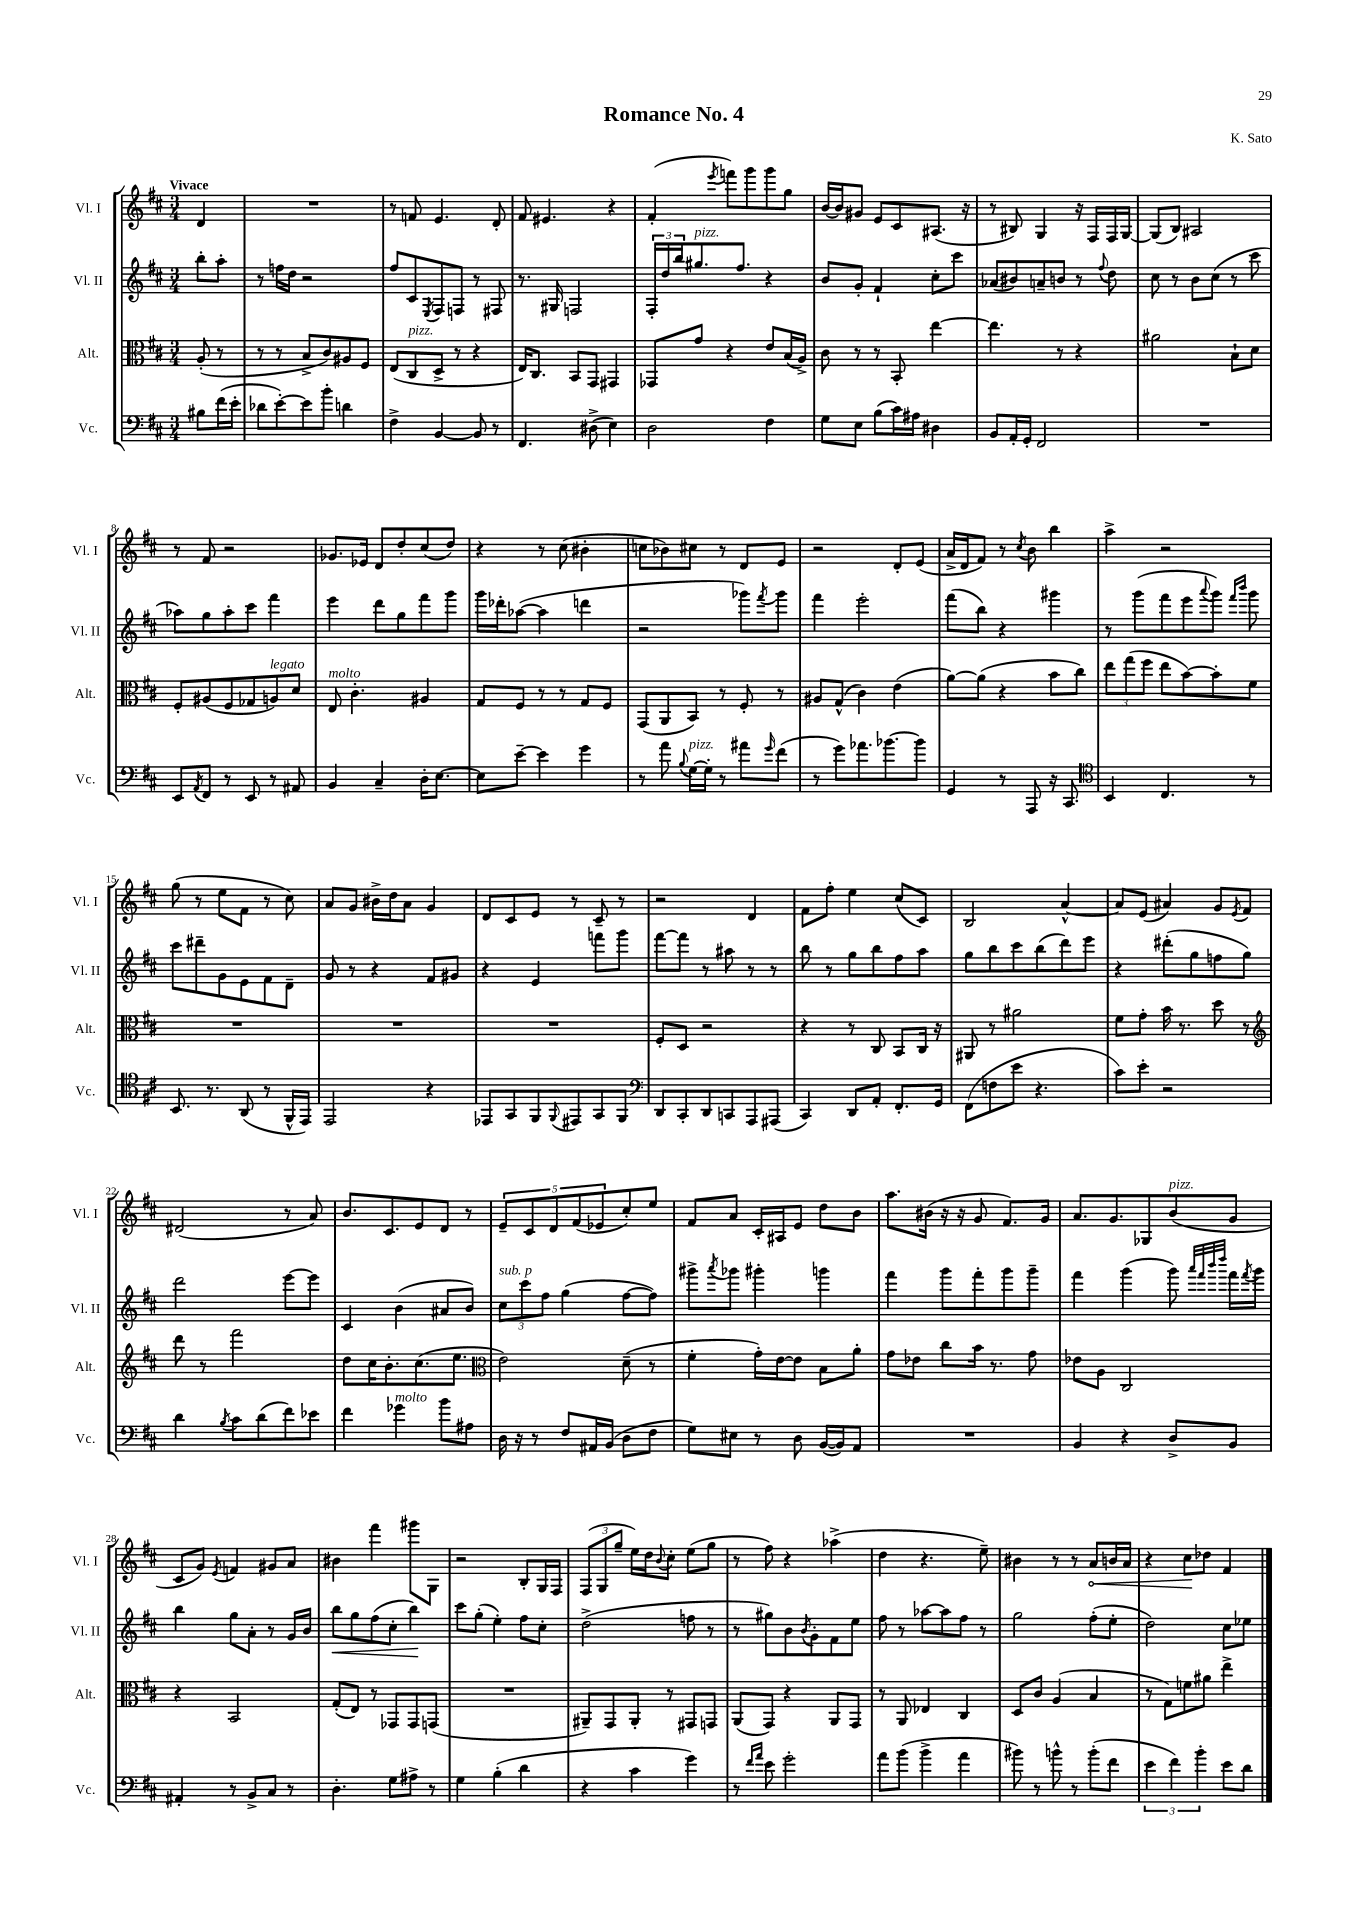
\header { title = "Romance No. 4" composer = "K. Sato" }
<<
\new StaffGroup <<
\new Staff = "s0" \with { instrumentName = "Vl. I" shortInstrumentName = "Vl. I" } {
    \clef treble \key d \major \numericTimeSignature \time 3/4 \partial 4 \tempo "Vivace"
    d'4 |
    R2. |
    r8 f'8 e'4. d'8-. |
    fis'8 eis'4. r4 |
    fis'4-.( \acciaccatura { e'''8 } f'''8) g'''8 g'''8 g''8 |
    b'16~ b'16 gis'8 e'8 cis'8 ais8.( r16 |
    r8 bis8) g4 r16 fis16 fis16 g16~ |
    g8( b8) ais2 |
    r8 fis'8 r2 |
    ges'8. ees'16 d'8 d''8-. cis''8( d''8) |
    r4 r8 cis''8( bis'4-. |
    c''8 bes'8) cis''8 r8 d'8 e'8 |
    r2 d'8-. e'8( |
    a'16-> d'16 fis'8) r8 \acciaccatura { cis''8 } b'8 b''4 |
    a''4-> r2 |
    g''8( r8 e''8 fis'8 r8 cis''8) |
    a'8 g'8 bis'16-> d''16 a'8 g'4 |
    d'8 cis'8 e'8 r8 cis'8-- r8 |
    r2 d'4 |
    fis'8 fis''8-. e''4 cis''8( cis'8) |
    b2 a'4~-^ |
    a'8 e'8( ais'4) g'8 \acciaccatura { e'8 } fis'8 |
    dis'2( r8 a'8) |
    b'8. cis'8. e'8 d'8 r8 |
    \tuplet 5/4 { e'8-- cis'8 d'8 fis'8( ees'8 } cis''8-.) e''8 |
    fis'8 a'8 cis'16-. ais16 e'8 d''8 b'8 |
    a''8. bis'16( r16 r16 g'8 fis'8.) g'16 |
    a'8. g'8. ges8 b'8^\markup { \italic "pizz." }( g'8 |
    cis'8 g'8) \acciaccatura { e'8 } f'4 gis'8 a'8 |
    bis'4 fis'''4 gis'''8 g8 |
    r2 b8-. g16 fis16 |
    \tuplet 3/2 { fis8( g8 g''8-- } e''16) d''16 \appoggiatura { b'8 } cis''8-. e''8( g''8 |
    r8 fis''8) r4 aes''4->( |
    d''4 r4. e''8--) |
    bis'4 r8 r8 \once \override Hairpin.circled-tip = ##t a'8\< b'16 a'16 |
    r4 cis''8\! des''8 fis'4 \bar "|." |
}
\new Staff = "s1" \with { instrumentName = "Vl. II" shortInstrumentName = "Vl. II" } {
    \clef treble \key d \major \numericTimeSignature \time 3/4 \partial 4
    b''8-. a''8-. |
    r8 f''16 d''16 r2 |
    fis''8 cis'8 \acciaccatura { e8 } fis8 f8 r8 fis8 |
    r8. gis16 f2 |
    \tuplet 3/2 { fis16-. d''16 b''16 } gis''8.^\markup { \italic "pizz." } fis''8. r4 |
    b'8 g'8-. fis'4-! cis''8-. cis'''8 |
    aes'8( bis'8) a'8-- b'8 r8 \appoggiatura { fis''8 } d''8 |
    cis''8 r8 b'8 cis''8( r8 cis'''8 |
    aes''8) g''8 aes''8-. cis'''8 fis'''4 |
    e'''4 d'''8 g''8 fis'''8 g'''8 |
    g'''16 des'''16-. aes''8~( aes''4 d'''4 |
    r2 ges'''8) \acciaccatura { fis'''8 } ges'''8 |
    fis'''4 e'''2-. |
    fis'''8( b''8) r4 gis'''4 |
    r8 g'''8( fis'''8 e'''8 \appoggiatura { a'''8 } g'''8) \grace { fis'''16 b'''16 } g'''8 |
    cis'''8 dis'''8-- g'8 e'8 fis'8 d'8-- |
    g'8 r8 r4 fis'8 gis'8 |
    r4 e'4 f'''8 g'''8 |
    fis'''8~ fis'''8 r8 ais''8 r8 r8 |
    b''8 r8 g''8 b''8 fis''8 a''8 |
    g''8 b''8 cis'''8 b''8( d'''8) e'''8 |
    r4 dis'''8-.( g''8 f''8 g''8) |
    d'''2 e'''8~ e'''8 |
    cis'4 b'4( ais'8 b'8) |
    \tuplet 3/2 { cis''8^\markup { \italic "sub. p" } cis'''8 fis''8 } g''4( fis''8~ fis''8) |
    gis'''8-> \acciaccatura { a'''8 } ges'''8 gis'''4-. g'''4 |
    fis'''4 g'''8 fis'''8-. g'''8 g'''8-- |
    fis'''4 g'''4( g'''8) \grace { a'''32 fis'''32 b'''32 d''''32 } fis'''16 \acciaccatura { fis'''8 } g'''16 |
    b''4 g''8 a'8-. r8 g'16 b'16 |
    b''8\< g''8 fis''8( cis''8-. b''4\!) |
    cis'''8 g''8-.( e''4-.) fis''8 cis''8-. |
    d''2->( f''8 r8 |
    r8 gis''8) b'8 \acciaccatura { b'8 } g'8-. fis'8 e''8 |
    fis''8 r8 aes''8~ aes''8 fis''8 r8 |
    g''2 fis''8-.( e''8-. |
    d''2) cis''8 ees''8 \bar "|." |
}
\new Staff = "s2" \with { instrumentName = "Alt." shortInstrumentName = "Alt." } {
    \clef alto \key d \major \numericTimeSignature \time 3/4 \partial 4
    a8-.( r8 |
    r8 r8 b8-> cis'8) ais8 fis8 |
    e8( cis8^\markup { \italic "pizz." } d8-> r8 r4 |
    e16) cis8. b,8 g,8 gis,4 |
    ges,8 g'8 r4 e'8 b16( a16->) |
    cis'8 r8 r8 b,8-. e''4~ |
    e''4. r8 r4 |
    ais'2 b8-! d'8 |
    fis8-. ais8( fis8 ges8 a8^\markup { \italic "legato" }) d'8 |
    e8^\markup { \italic "molto" } cis'4.-. ais4 |
    g8 fis8 r8 r8 g8 fis8 |
    g,8( a,8 b,8) r8 fis8-. r8 |
    ais8 g8-^( cis'4) e'4( |
    a'8~) a'8( r4 b'8 cis''8) |
    \tuplet 3/2 { e''8 g''8( fis''8 } e''8 b'8~) b'8-. fis'8 |
    R2. |
    R2. |
    R2. |
    fis8-. d8 r2 |
    r4 r8 cis8 b,8 cis16 r16 |
    ais,8 r8 ais'2 |
    fis'8 g'8-. b'16 r8. d''8 r8 |
    \clef treble d'''8 r8 fis'''2 |
    d''8 cis''16 b'8.-. cis''8.( e''8. |
    \clef alto e'2) d'8--( r8 |
    fis'4-. g'16-.) e'16~ e'8 b8 a'8-. |
    g'8 ees'8 cis''8 b'16 r8. g'8 |
    ees'8 a8 cis2 |
    r4 b,2 |
    g8-.( e8) r8 ges,8 ges,8 g,8( |
    R2. |
    ais,8--) g,8 ais,8-. r8 gis,8 g,8 |
    a,8( g,8) r4 a,8 g,8 |
    r8 a,8 ees4 cis4 |
    d8 cis'8 a4( b4 |
    r8 g8) f'8 ais'8 e''4-> \bar "|." |
}
\new Staff = "s3" \with { instrumentName = "Vc." shortInstrumentName = "Vc." } {
    \clef bass \key d \major \numericTimeSignature \time 3/4 \partial 4
    bis8 fis'16( e'16-. |
    des'8 e'8~-.) e'8 b'8-. d'4 |
    fis4-> b,4~ b,8 r8 |
    fis,4. dis8->( e4) |
    d2 fis4 |
    g8 e8 b8( cis'16) ais16 dis4 |
    b,8 a,16-. g,16-. fis,2 |
    R2. |
    e,8 \acciaccatura { a,8 } fis,8 r8 e,8 r8 ais,8 |
    b,4 cis4-- d16-. e8.~ |
    e8 e'8~-- e'4 g'4 |
    r8 a'8 \appoggiatura { b8 } g16~^\markup { \italic "pizz." } g16-. r8 ais'8 \grace { g'16 } fis'8( |
    r8 g'8) aes'8. bes'8.~ bes'8 |
    g,4 r8 a,,8 r16 cis,8. |
    \clef tenor b,4 cis4. r8 |
    b,8. r8. a,8( r8 fis,16-^ e,16) |
    e,2 r4 |
    ees,8 g,8 fis,8 \appoggiatura { fis,8 } eis,8 g,8 fis,8 |
    \clef bass d,8 cis,8-. d,8 c,8 a,,8 ais,,8( |
    cis,4) d,8 a,8-. fis,8.-. g,16 |
    fis,8( f8 e'8 r4. |
    cis'8) e'8-. r2 |
    d'4 \acciaccatura { b8 } cis'8 d'8( fis'8) ees'8 |
    fis'4 ges'4^\markup { \italic "molto" } b'8 ais8 |
    d16 r16 r8 fis8 ais,16 b,16( d8 fis8 |
    g8) eis8 r8 d8 b,16~( b,16) a,8 |
    R2. |
    b,4 r4 d8-> b,8 |
    ais,4-. r8 b,8-> cis8 r8 |
    d4.-. g8 ais8-> r8 |
    g4 b4-.( d'4 |
    r4 cis'4 g'4) |
    r8 \grace { fis'16 a'16 } e'8 g'2-. |
    a'8 b'8( b'4-> a'4 |
    bis'8) r8 b'8-^ r8 b'8-.( fis'8 |
    \tuplet 3/2 { e'4 fis'4) b'4-. } e'8 d'8 \bar "|." |
}
>>
>>
